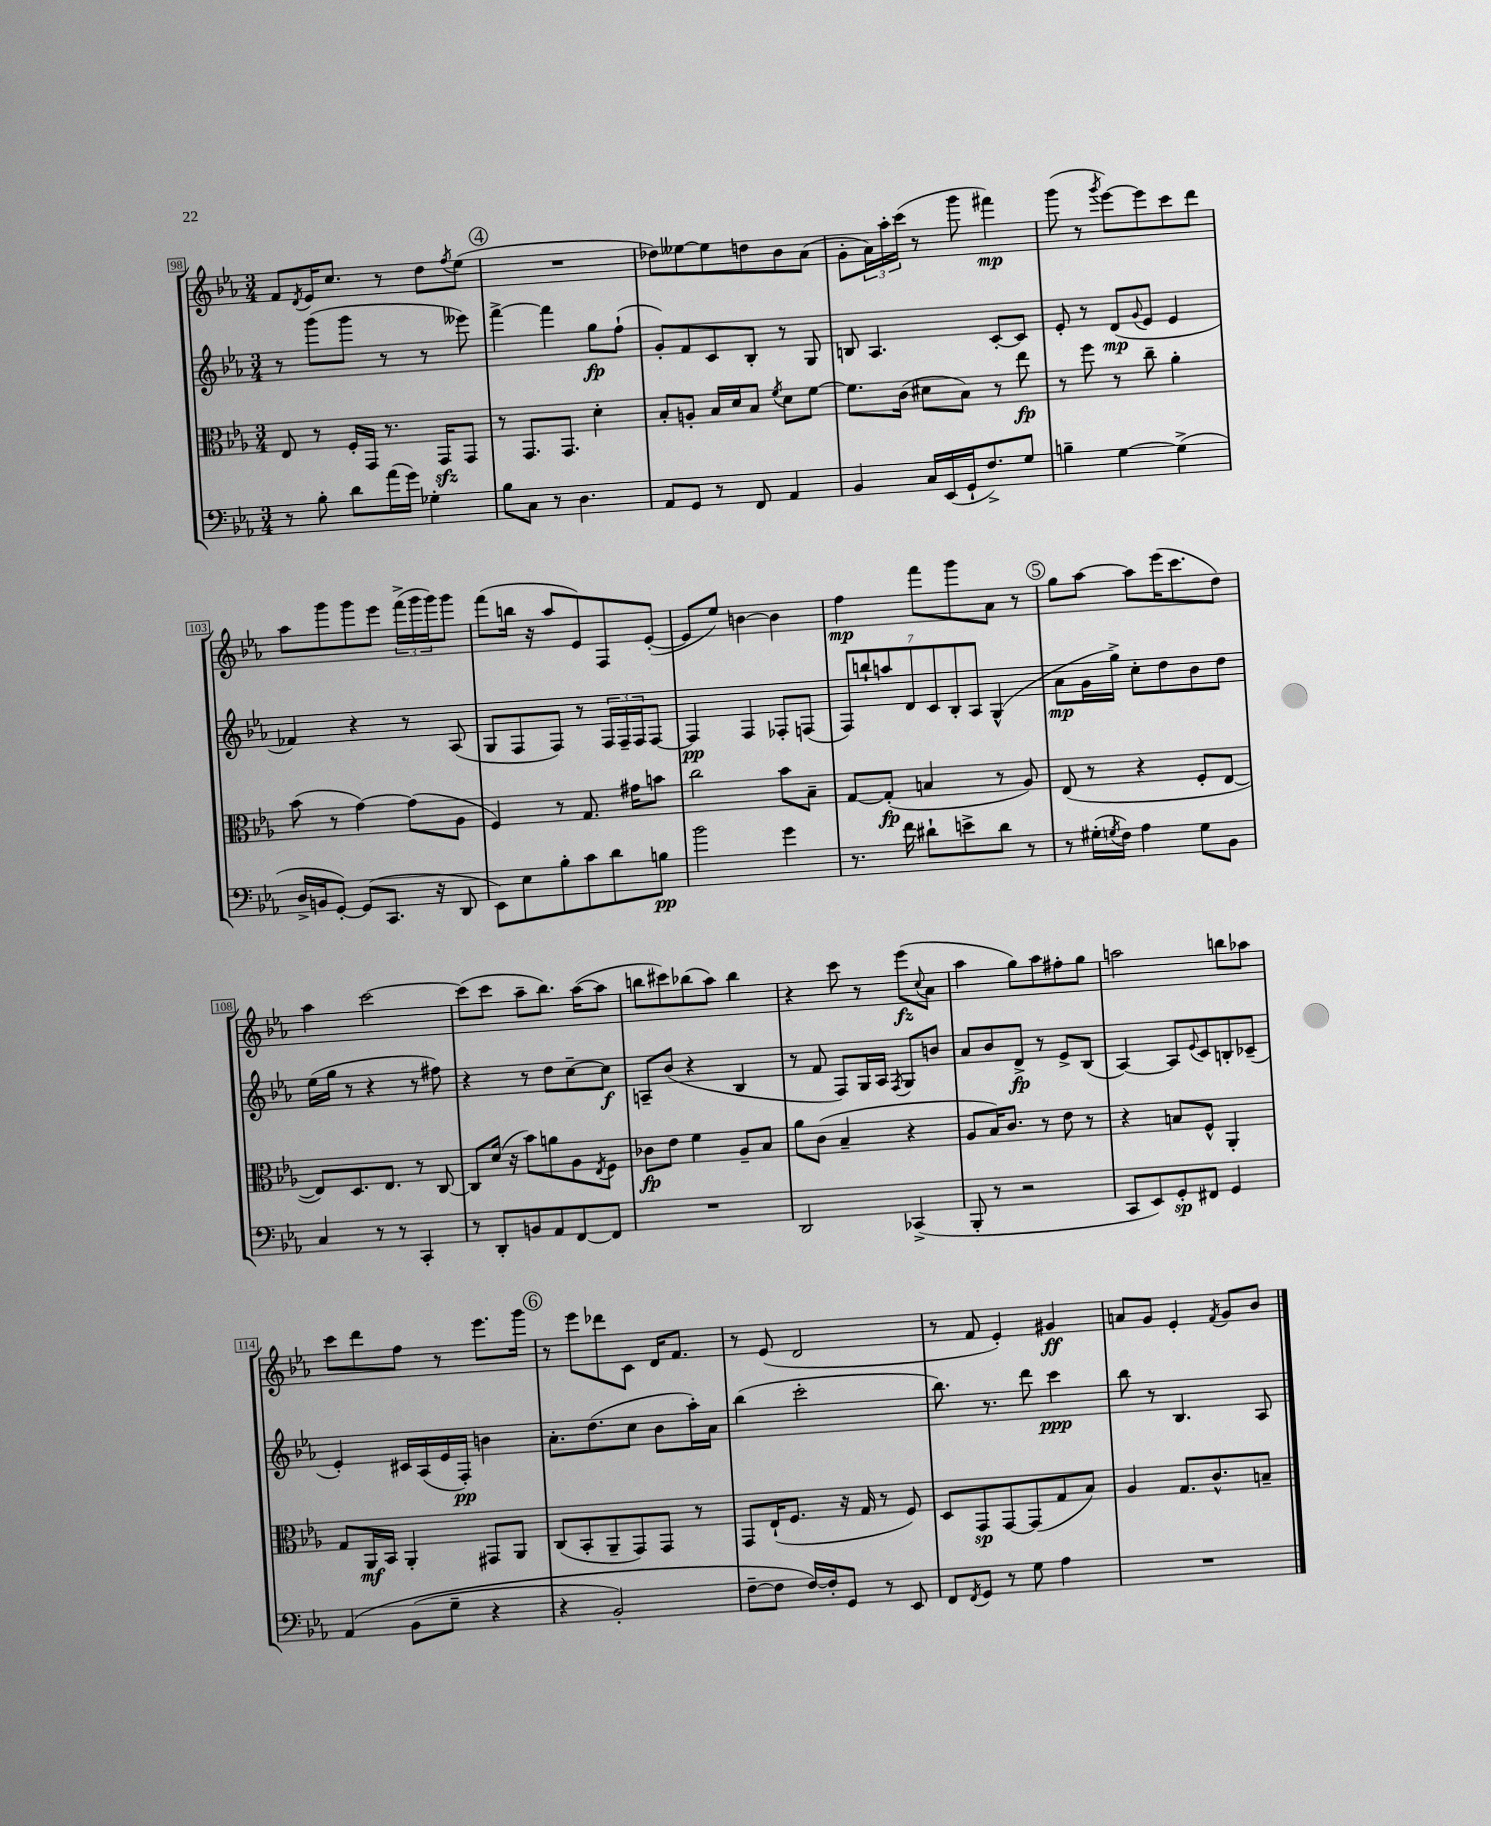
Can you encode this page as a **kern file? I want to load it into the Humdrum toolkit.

**kern	**dynam	**kern	**dynam	**kern	**dynam	**kern	**dynam
*part4	*part4	*part3	*part3	*part2	*part2	*part1	*part1
*staff4	*staff4	*staff3	*staff3	*staff2	*staff2	*staff1	*staff1
*clefF4	*	*clefC3	*	*clefG2	*	*clefG2	*
*k[b-e-a-]	*	*k[b-e-a-]	*	*k[b-e-a-]	*	*k[b-e-a-]	*
*M3/4	*	*M3/4	*	*M3/4	*	*M3/4	*
=98	=98	=98	=98	=98	=98	=98	=98
8r	.	8E-/	.	8r	.	8f/L	.
.	.	.	.	.	.	8qd/	.
8B-'\	.	8r	.	(8ggg\L	.	16e-/K	.
.	.	.	.	.	.	8.cc/J	.
8d\L	.	16F'/LL	.	8ggg\J	.	.	.
.	.	16GG/JJ	.	.	.	.	.
(16a-\L	.	8.r	.	8r	.	8r	.
16g\JJ)	.	.	.	.	.	.	.
4G-X'\	.	.	.	8r	.	8dd\L	.
.	.	16GGzz/KL	.	.	.	.	.
.	.	.	.	.	.	8qff/	.
.	.	8GG/J	.	8eee--X\)	.	(8ee-\J	.
!!LO:REH:place=s1:t=4
=99	=99	=99	=99	=99	=99	=99	=99
8B-\L	.	8r	.	[4fff^\	.	2.r	.
8C\J	.	8.GG/L	.	.	.	.	.
8r	.	.	.	4fff\]	.	.	.
.	.	8.GG/J	.	.	.	.	.
4.D\	.	.	.	.	.	.	.
.	.	4d'\	.	8gg\L	fp	.	.
.	.	.	.	(8ff`\J	.	.	.
=100	=100	=100	=100	=100	=100	=100	=100
8AA-/L	.	8B-'/L	.	8g'/L)	.	8dd-X\L)	.
8GG/J	.	8An'/J	.	8f/	.	[8ee--X\	.
8r	.	16B-/LL	.	8c/	.	8ee--\]	.
.	.	16d/J	.	.	.	.	.
8FF/	.	8B-/J	.	8B-'/J	.	8ddn\	.
.	.	8qf/	.	.	.	.	.
4AA-/	.	8d\L	.	8r	.	8b-\	.
.	.	[8f\J	.	8G/	.	(8a-\J	.
=101	=101	=101	=101	=101	=101	=101	=101
4BB-/	.	8.f\L]	.	8Bn/	.	8g'\L	.
.	.	.	.	4.A-/	.	24a-\L)	.
.	.	.	.	.	.	24aa-'\	.
.	.	(16c\Jk	.	.	.	.	.
.	.	.	.	.	.	(24ccc\JJ	.
16C/LL	.	8d#X\L	.	.	.	8r	.
(16EE-/	.	.	.	.	.	.	.
16GG`/J	.	8B-\J)	.	.	.	8ggg\	.
8.F^/)	.	.	.	.	.	.	.
.	.	8r	.	[8c'/L	.	4fff#X\)	mp
8G/J	.	8ee-\	fp	8c/J]	.	.	.
=102	=102	=102	=102	=102	=102	=102	=102
4Bn~\	.	8r	.	8e-'/	.	(8ggg\	.
.	.	8ff\	.	8r	.	8r	.
.	.	.	.	.	.	8qggg/	.
[4G\	.	8r	.	(8d/L	mp	[8eee-\L)	.
.	.	.	.	8qqg/	.	.	.
.	.	8cc~\	.	8e-/J	.	8eee-\]	.
(4G^\]	.	4a-'\	.	4e-/	.	8ccc\	.
.	.	.	.	.	.	8ddd\J	.
!!LO:LB:g=z
=103	=103	=103	=103	=103	=103	=103	=103
16D^/LL	.	(8b-\	.	4f-X/)	.	8aa-\L	.
16BBn/J	.	.	.	.	.	.	.
[8GG'/J)	.	8r	.	.	.	8ggg\	.
(8GG/L]	.	[4g\)	.	4r	.	8ggg\	.
8.CC/J	.	.	.	.	.	8eee-\J	.
.	.	(8g\L]	.	8r	.	(24fff^\LL	.
.	.	.	.	.	.	24ggg\	.
16r	.	.	.	.	.	.	.
.	.	.	.	.	.	24ggg\J)	.
8DD/	.	8A-\J	.	(8A-/	.	8ggg\J	.
=104	=104	=104	=104	=104	=104	=104	=104
8EE-\L)	.	4F/)	.	8G/L	.	(8fff\L	.
8E-\	.	.	.	8F/	.	16bbn\Jk	.
.	.	.	.	.	.	16r	.
8B-'\	.	8r	.	8F/J)	.	8aa-/L	.
8c\	.	8.G/	.	8r	.	8e-/)	.
8d\	.	.	.	24F/LL	.	8F/	.
.	.	.	.	24F~/	.	.	.
.	.	16g#X\KL	.	.	.	.	.
.	.	.	.	24F/J	.	.	.
8Bn\J	pp	8bn\J	.	[8F/J	.	([8e-'/J	.
=105	=105	=105	=105	=105	=105	=105	=105
2b-\	.	2cc\	.	4F/]	pp	8e-/L]	.
.	.	.	.	.	.	8ee-/J)	.
.	.	.	.	4F/	.	[4bn\	.
4g\	.	8b-\L	.	8F-X'/L	.	4b\]	.
.	.	8B-~\J	.	(8Fn/J	.	.	.
=106	=106	=106	=106	=106	=106	=106	=106
8.r	.	[8G/L	.	14F/L)	.	4ff\	mp
.	.	.	.	14bbn`/	.	.	.
.	.	(8G'/J]	fp	.	.	.	.
.	.	.	.	14aan/	.	.	.
16f\	.	.	.	.	.	.	.
.	.	.	.	14d/	.	.	.
8d#X`\L	.	4Bn/	.	.	.	8fff\L	.
.	.	.	.	14c/	.	.	.
.	.	.	.	14B-'/	.	.	.
8en^\	.	.	.	.	.	8ggg\	.
.	.	.	.	14A-/J	.	.	.
8d#\J	.	8r	.	(4G^^/	.	8a-\J	.
8r	.	8A-/)	.	.	.	8r	.
!!LO:REH:place=s1:t=5
=107	=107	=107	=107	=107	=107	=107	=107
8r	.	(8E-/	.	8a-\L	mp	8gg\L	.
(16G#X'\LL	.	8r	.	16g\L	.	[8aa-\J	.
8qGn/	.	.	.	.	.	.	.
16F\JJ)	.	.	.	16gg^\JJ)	.	.	.
4A-\	.	4r	.	8cc'\L	.	8aa-\L]	.
.	.	.	.	8dd\	.	(16eee-\K	.
.	.	.	.	.	.	8.ccc\	.
8G\L	.	8F'/L	.	8b-\	.	.	.
8BB-\J	.	[8E-/J	.	8dd\J	.	8dd\J)	.
!!LO:LB:g=z
=108	=108	=108	=108	=108	=108	=108	=108
4C/	.	8E-/L])	.	(16ee-\LL	.	4aa-\	.
.	.	.	.	16gg\JJ	.	.	.
.	.	8.D/	.	8r	.	.	.
8r	.	.	.	4r	.	[2ccc\	.
.	.	8.E-/J	.	.	.	.	.
8r	.	.	.	.	.	.	.
4CC'/	.	8r	.	8r	.	.	.
.	.	[8C/	.	8ff#X\)	.	.	.
=109	=109	=109	=109	=109	=109	=109	=109
8r	.	8C/L]	.	4r	.	(8ccc\L]	.
8DD'/L	.	(16d/Jk	.	.	.	8ccc\J	.
.	.	16r	.	.	.	.	.
8BBn/	.	8b-\L)	.	8r	.	8aa-~\L	.
8AA-/	.	8an\	.	8dd\L	.	8.bb-\J)	.
[8FF/	.	8A-\	.	[8cc~\	.	.	.
.	.	.	.	.	.	([16aa-\KL	.
.	.	8qE-/	.	.	.	.	.
8FF/J]	.	8F\J	.	8cc\J]	f	8aa-\J]	.
=110	=110	=110	=110	=110	=110	=110	=110
2.r	.	8c-X\L	fp	8An~/L	.	8bbn\L	.
.	.	8e-\J	.	(8b-/J	.	8ccc#X\)	.
.	.	4f\	.	4r	.	(8bb-X\	.
.	.	.	.	.	.	8aa-\J)	.
.	.	8A-~/L	.	4B-/	.	4bb-\	.
.	.	8B-/J	.	.	.	.	.
=111	=111	=111	=111	=111	=111	=111	=111
2DD/	.	8a-\L	.	8r	.	4r	.
.	.	(8c\J	.	8f/	.	.	.
.	.	4B-~/	.	8F/L)	.	8ccc\	.
.	.	.	.	16G/L	.	8r	.
.	.	.	.	16A-/JJ	.	.	.
.	.	.	.	8qF/	.	.	.
(4CC-X^/	.	4r	.	8G/L	.	(8eee-\L	fz
.	.	.	.	.	.	8qqcc/	.
.	.	.	.	8bn/J	.	8a-\J	.
=112	=112	=112	=112	=112	=112	=112	=112
8BBB-'/	.	8A-/L	.	8a-/L	.	4aa-\	.
8r	.	16B-/K)	.	8b-/	.	.	.
.	.	8.c/J	.	.	.	.	.
2r	.	.	.	8d^/J	fp	8gg\L)	.
.	.	8r	.	8r	.	8aa-\	.
.	.	8e-\	.	8e-^/L	.	8ff#X'\	.
.	.	8r	.	(8B-/J	.	8gg\J	.
=113	=113	=113	=113	=113	=113	=113	=113
8CC/L	.	4r	.	[4A-/)	.	2aan\	.
8EE-/)	.	.	.	.	.	.	.
8GG'/	sp	8Bn/L	.	8A-/L]	.	.	.
.	.	.	.	8qqe-/	.	.	.
8FF#X/J	.	8F^^/J	.	8c/	.	.	.
4GG/	.	4AA-'/	.	8Bn'/	.	8bbn\L	.
.	.	.	.	(8c-X~/J	.	8aa-X\J	.
!!LO:LB:g=z
=114	=114	=114	=114	=114	=114	=114	=114
(4AA-/	.	8G/L	.	4e-'/)	.	8ccc\L	.
.	.	16AA-/L	mf	.	.	8ddd\	.
.	.	16BB-/JJ	.	.	.	.	.
(8BB-\L	.	4AA-'/	.	16c#X/LL	.	8ff\J	.
.	.	.	.	(16A-/	.	.	.
8G~\J	.	.	.	16e-/	.	8r	.
.	.	.	.	16F'/JJ)	pp	.	.
4r	.	8GG#X/L	.	4bn\	.	8.eee-\L	.
.	.	8AA-/J	.	.	.	.	.
.	.	.	.	.	.	16ggg\Jk	.
!!LO:REH:place=s1:t=6
=115	=115	=115	=115	=115	=115	=115	=115
4r	.	(8C/L	.	8.a-'\L	.	8r	.
.	.	8BB-'/	.	.	.	8eee-\L	.
.	.	.	.	(8.dd\	.	.	.
2BB-'/)	.	8AA-~/	.	.	.	8ddd-X\	.
.	.	8GG/)	.	8cc\J	.	8c\J	.
.	.	8GG/J	.	8b-\L	.	16d/KL	.
.	.	.	.	.	.	8.f/J	.
.	.	8r	.	16aa-'\L)	.	.	.
.	.	.	.	16a-\JJ	.	.	.
=116	=116	=116	=116	=116	=116	=116	=116
[8F~\L	.	8GG/L	.	(4bb-\	.	8r	.
8F\J]	.	(16E-`/K	.	.	.	(8e-/	.
.	.	8.F/J	.	.	.	.	.
[16F/LL)	.	.	.	2ccc'\	.	2d/	.
16F'/J]	.	.	.	.	.	.	.
8GG/J	.	16r	.	.	.	.	.
.	.	16G/	.	.	.	.	.
8r	.	8r	.	.	.	.	.
8EE-/	.	8F/)	.	.	.	.	.
=117	=117	=117	=117	=117	=117	=117	=117
8FF/L	.	8D/L	.	8.bb-\)	.	8r	.
8qFF/	.	.	.	.	.	.	.
8GG/J	.	8GG/	sp	.	.	8f/	.
.	.	.	.	8.r	.	.	.
8r	.	[8GG/	.	.	.	4e-'/)	.
8G\	.	(8GG/]	.	8ddd\	.	.	.
4A-\	.	8G/	.	4ccc\	ppp	4g#X/	ff
.	.	8B-/J)	.	.	.	.	.
=118	=118	=118	=118	=118	=118	=118	=118
2.r	.	4A-/	.	8bb-\	.	8an/L	.
.	.	.	.	8r	.	8g/J	.
.	.	8.G/L	.	4.B-/	.	4e-'/	.
.	.	8.c^^/	.	.	.	.	.
.	.	.	.	.	.	8qf/	.
.	.	.	.	.	.	8g/L	.
.	.	8Bn~/J	.	8A-/	.	8b-/J	.
==	==	==	==	==	==	==	==
*-	*-	*-	*-	*-	*-	*-	*-
